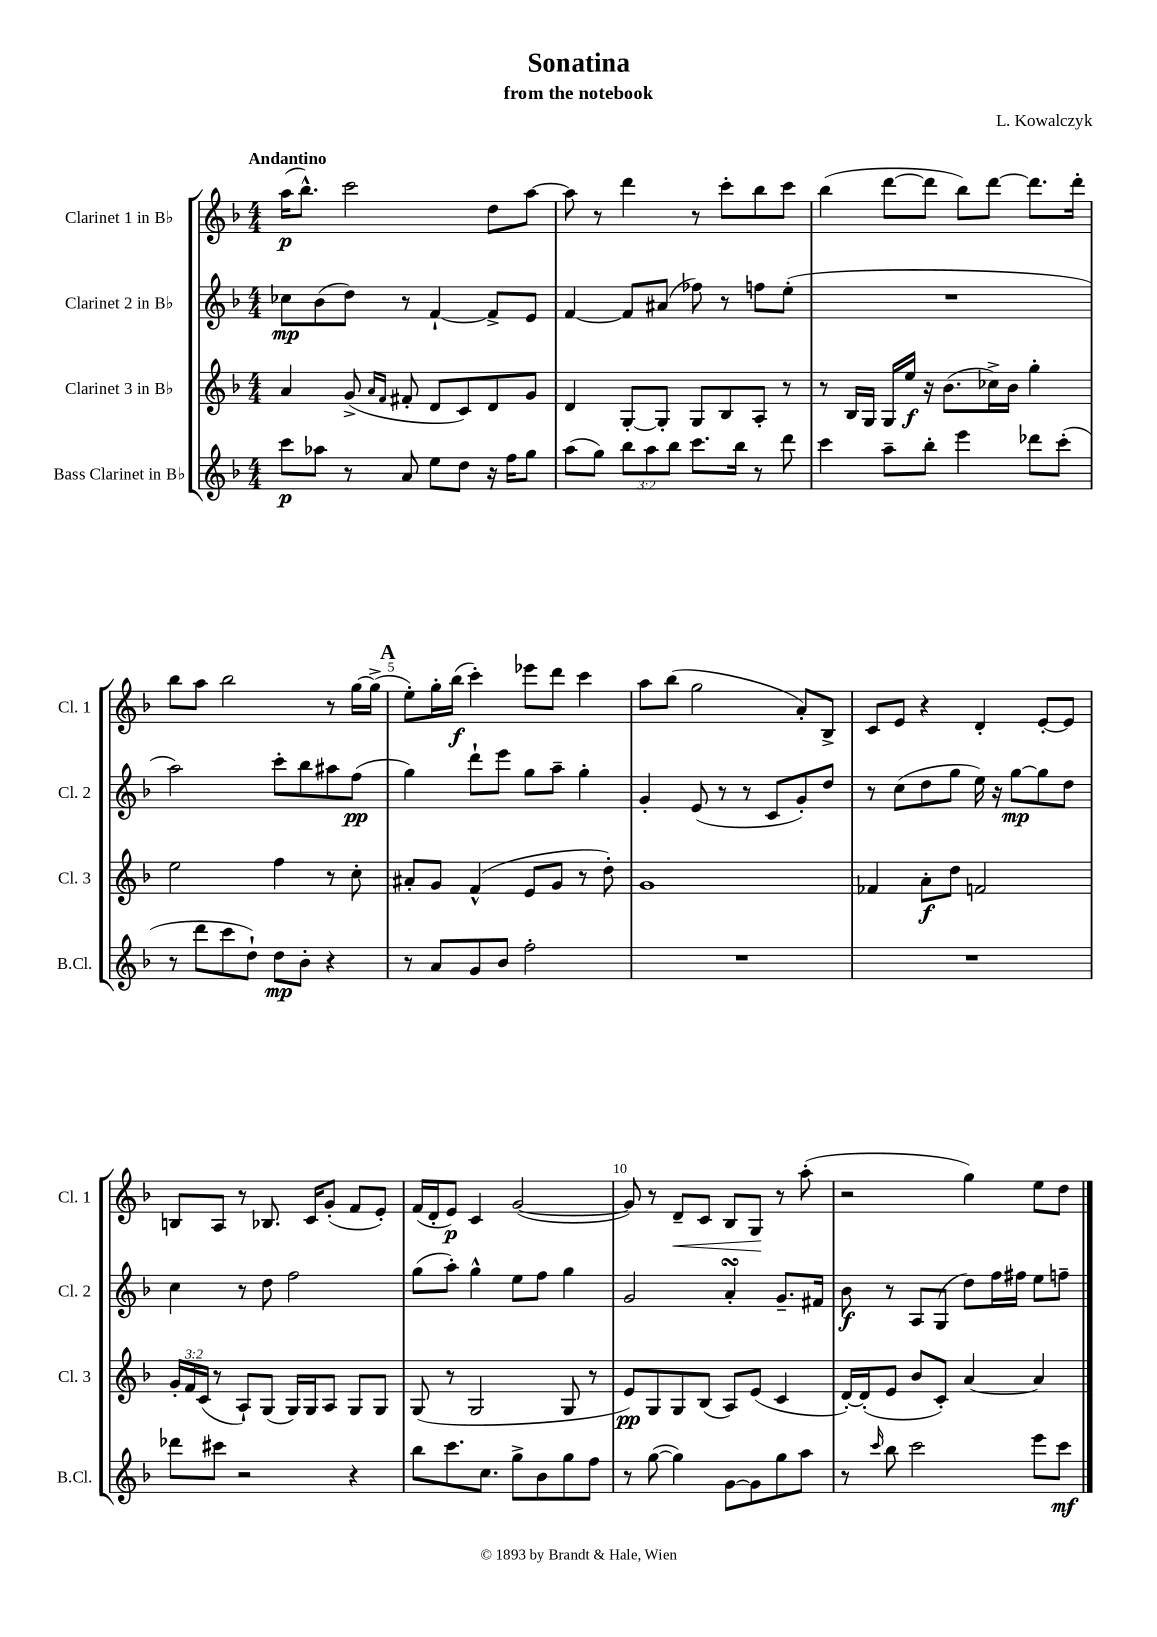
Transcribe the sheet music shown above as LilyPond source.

\header { title = "Sonatina" composer = "L. Kowalczyk" subtitle = "from the notebook" }
<<
\new StaffGroup <<
\new Staff = "s0" \with { instrumentName = "Clarinet 1 in Bb" shortInstrumentName = "Cl. 1" } {
    \clef treble \key f \major \numericTimeSignature \time 4/4 \tempo "Andantino"
    a''16\p( bes''8.-^) c'''2 d''8 a''8~ |
    a''8 r8 d'''4 r8 c'''8-. bes''8 c'''8 |
    bes''4( d'''8~ d'''8 bes''8) d'''8~ d'''8. d'''16-. |
    bes''8 a''8 bes''2 r8 g''16~ g''16->( |
    \mark \markup { \bold "A" } e''8-.) g''16-. bes''16\f( c'''4-.) ees'''8 d'''8 c'''4 |
    a''8 bes''8( g''2 a'8-.) bes8-> |
    c'8 e'8 r4 d'4-. e'8~-. e'8 |
    b8 a8 r8 bes8. c'16 g'8-.( f'8 e'8-.) |
    f'16( d'16-. e'8\p) c'4 g'2~( |
    g'8) r8 d'8--\< c'8 bes8 g8\! r8 a''8-.( |
    r2 g''4) e''8 d''8 \bar "|." |
}
\new Staff = "s1" \with { instrumentName = "Clarinet 2 in Bb" shortInstrumentName = "Cl. 2" } {
    \clef treble \key f \major \numericTimeSignature \time 4/4
    ces''8\mp bes'8( d''8) r8 f'4~-! f'8-> e'8 |
    f'4~ f'8 ais'8( fes''8) r8 f''8 e''8-.( |
    R1 |
    a''2) c'''8-. bes''8 ais''8 f''8\pp( |
    \mark \markup { \bold "A" } g''4) d'''8-! e'''8 g''8 a''8-- g''4-. |
    g'4-. e'8( r8 r8 c'8 g'8-.) d''8 |
    r8 c''8( d''8 g''8 e''16) r16 g''8~\mp g''8 d''8 |
    c''4 r8 d''8 f''2 |
    g''8( a''8-.) g''4-^ e''8 f''8 g''4 |
    g'2 a'4-.\turn g'8.-- fis'16 |
    bes'8\f r8 a8 g8( d''8) f''16 fis''16 e''8 f''8-- \bar "|." |
}
\new Staff = "s2" \with { instrumentName = "Clarinet 3 in Bb" shortInstrumentName = "Cl. 3" } {
    \clef treble \key f \major \numericTimeSignature \time 4/4 \override Staff.TupletNumber.text = #tuplet-number::calc-fraction-text
    a'4 g'8->( \grace { a'16 f'16 } fis'8-. d'8 c'8) d'8 g'8 |
    d'4 g8~-. g8-. g8 bes8 a8-. r8 |
    r8 bes16 g16 g16 e''16\f r16 bes'8.( ces''16->) bes'16 g''4-. |
    e''2 f''4 r8 c''8-. |
    \mark \markup { \bold "A" } ais'8-. g'8 f'4-^( e'8 g'8 r8 d''8-.) |
    g'1 |
    fes'4 a'8-.\f d''8 f'2 |
    \tuplet 3/2 { g'16-. f'16 c'16( } r8 a8-!) g8( g16) g16 a8 g8 g8 |
    g8( r8 g2 g8 r8 |
    e'8\pp) g8 g8 bes8( a8) e'8( c'4 |
    d'16~-.) d'16-.( e'8 bes'8 c'8-.) a'4~ a'4 \bar "|." |
}
\new Staff = "s3" \with { instrumentName = "Bass Clarinet in Bb" shortInstrumentName = "B.Cl." } {
    \clef treble \key f \major \numericTimeSignature \time 4/4 \override Staff.TupletNumber.text = #tuplet-number::calc-fraction-text
    c'''8\p aes''8 r8 a'8 e''8 d''8 r16 f''16 g''8 |
    a''8( g''8) \tuplet 3/2 { bes''8 a''8 bes''8 } c'''8. bes''16 r8 d'''8 |
    c'''4 a''8-- bes''8-. e'''4 des'''8 c'''8-.( |
    r8 d'''8 c'''8 d''8-!) d''8\mp bes'8-. r4 |
    \mark \markup { \bold "A" } r8 a'8 g'8 bes'8 f''2-. |
    R1 |
    R1 |
    des'''8 cis'''8 r2 r4 |
    bes''8 c'''8. c''8. g''8-> bes'8 g''8 f''8 |
    r8 g''8~( g''4) g'8~ g'8 g''8 a''8 |
    r8 \grace { c'''16 } bes''8 c'''2 e'''8 c'''8\mf \bar "|." |
}
>>
>>
\layout { \context { \Score \override BarNumber.break-visibility = ##(#f #t #t) barNumberVisibility = #(every-nth-bar-number-visible 5) } }
